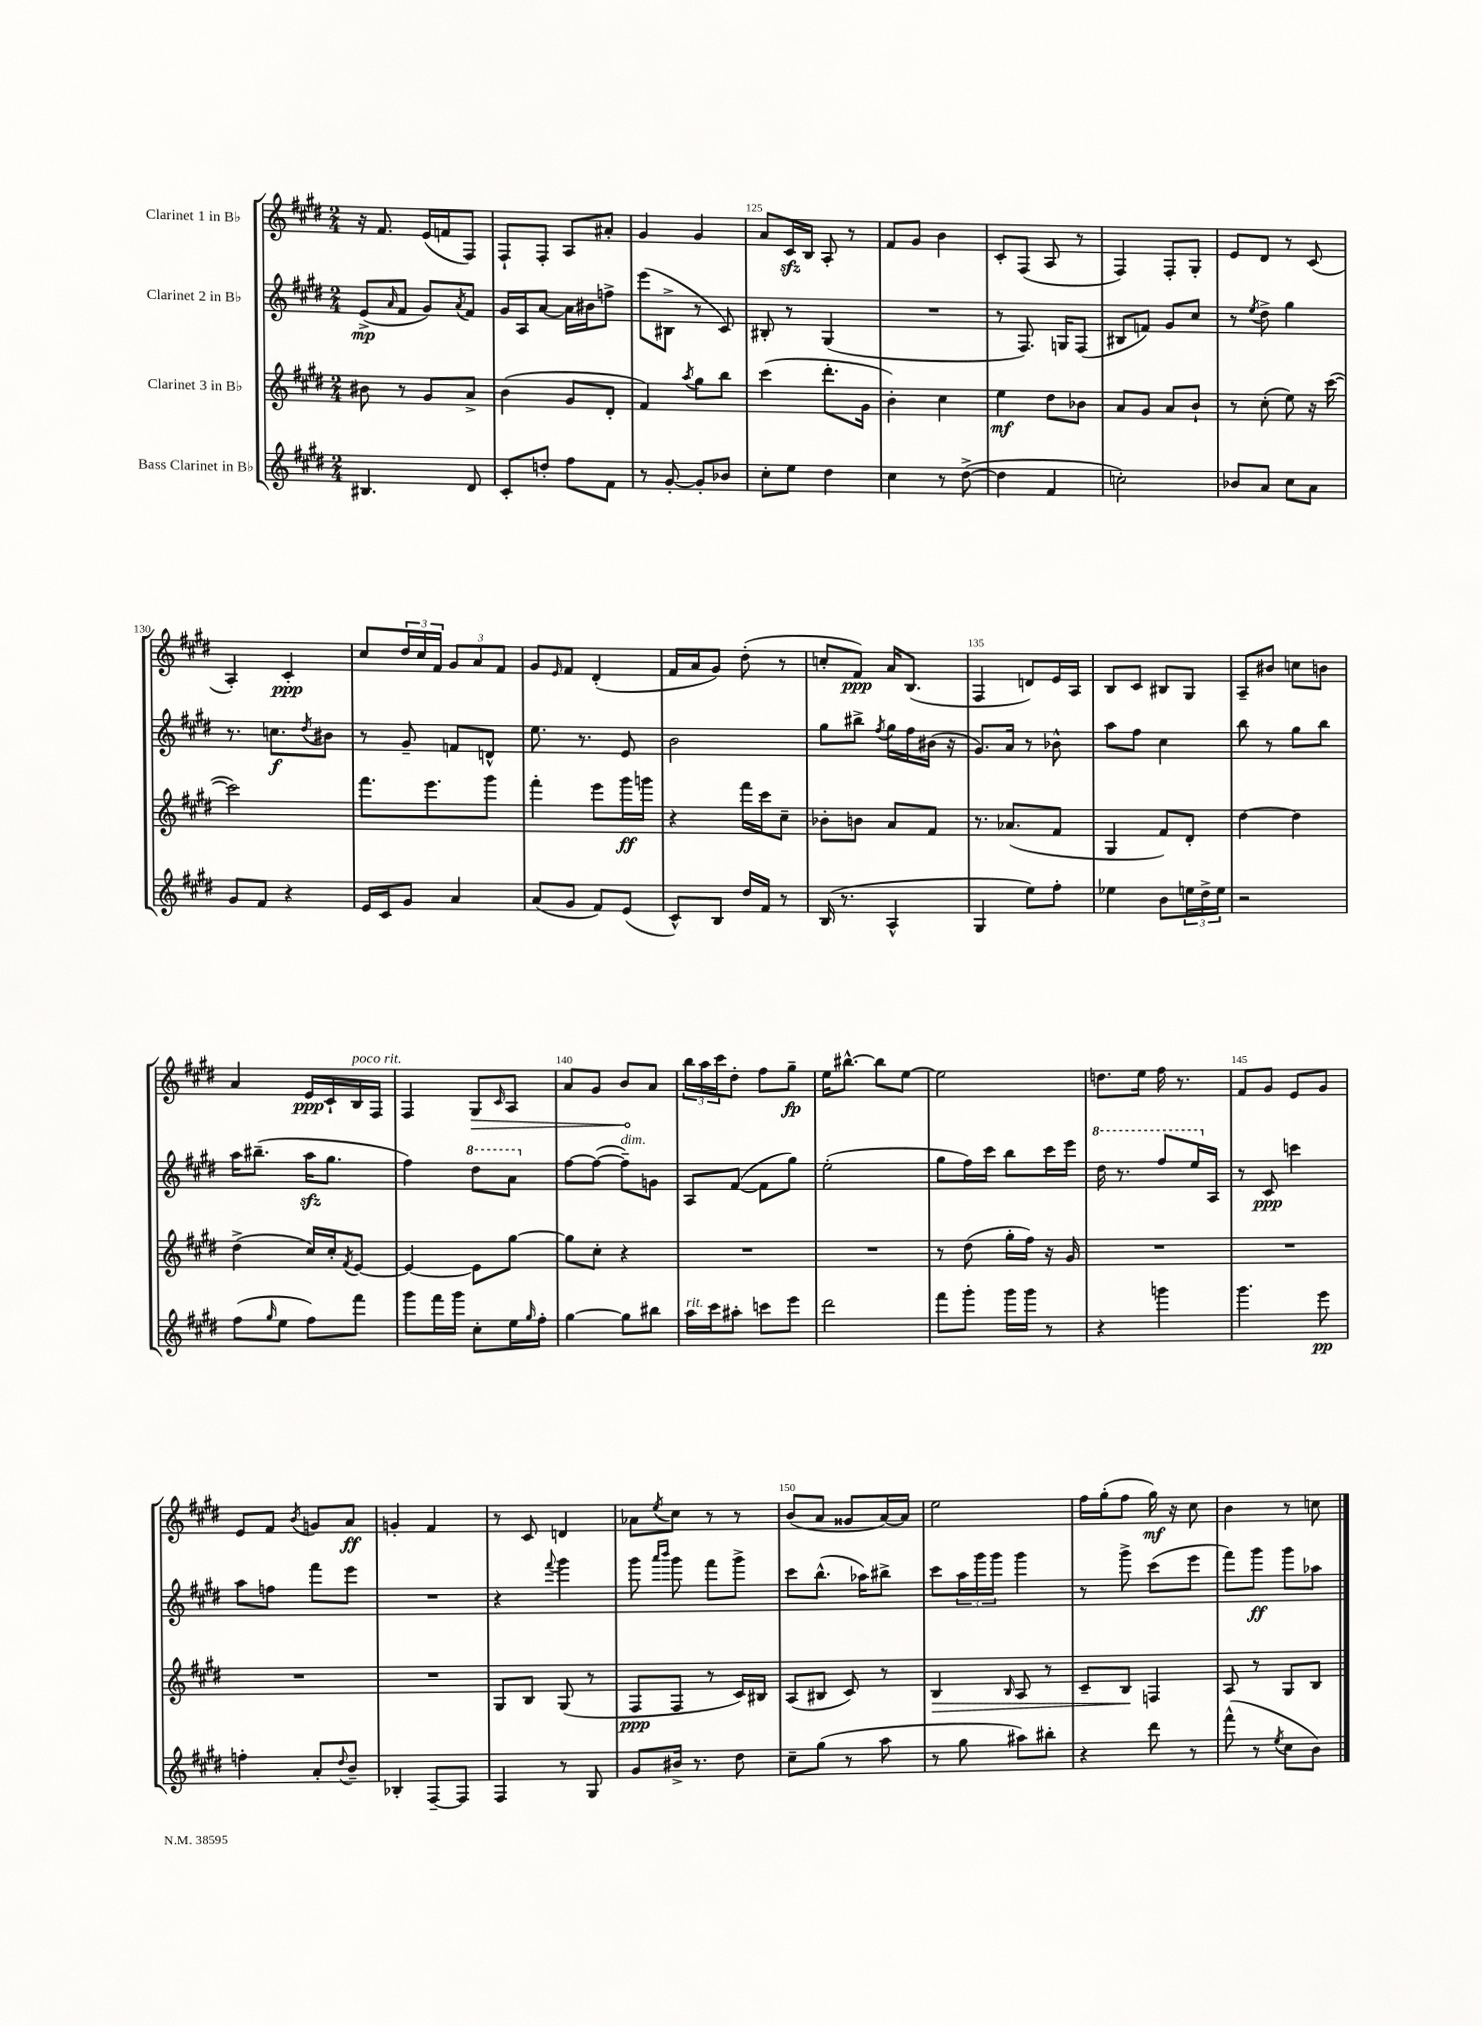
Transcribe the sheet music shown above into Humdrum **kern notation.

**kern	**kern	**kern	**kern
*staff4	*staff3	*staff2	*staff1
*clefG2	*clefG2	*clefG2	*clefG2
*k[f#c#g#d#]	*k[f#c#g#d#]	*k[f#c#g#d#]	*k[f#c#g#d#]
*M2/4	*M2/4	*M2/4	*M2/4
4.B#	8b#	(8e^	16r
.	.	.	8.f#
.	.	16qqa	.
.	8r	8f#	.
.	8g#	8g#)	(16e
.	.	.	16f
.	.	8qa	.
8d#	8a^	8f#	8F#)
=	=	=	=
8c#'	(4b	16g#	8F#`
.	.	16A	.
8dd'	.	[8a	8F#'
8ff#	8g#	16a]	8A
.	.	16b#	.
8f#	8d#'	8ff^	8a#'
=	=	=	=
8r	4f#)	(8eee	4g#
[8g#'	.	8B#^	.
.	8qaa	.	.
8g#']	8gg#	8r	4g#
8b-	8bb	8c#)	.
=	=	=	=
8cc#'	(4ccc#	8B#'	8a
8ee	.	8r	16c#
.	.	.	16B
4dd#	8.ddd#'	(4G#	8A'
.	.	.	8r
.	16g#	.	.
=	=	=	=
4cc#	4b')	2r	8f#
.	.	.	8g#
8r	4cc#	.	4b
([8dd#^	.	.	.
=	=	=	=
4dd#]	4ee	8r	8c#'
.	.	8.F#)	(8F#
4f#	8dd#	.	8A
.	.	16G	.
.	8b-	(8F#	8r
=	=	=	=
2cc')	8a	8B#	4F#)
.	8g#	8f)	.
.	8a	8g#	8F#'
.	8b`	8cc#	8G#'
=	=	=	=
8b-	8r	8r	8e
.	.	8qee	.
8a	(8cc#'	8dd#^	8d#
8cc#	8ee)	4gg#	8r
8a	16r	.	(8c#
.	([16ccc#	.	.
=	=	=	=
8g#	2ccc#])	8.r	4A')
8f#	.	.	.
.	.	8.cc	.
4r	.	.	4c#'
.	.	8qdd#	.
.	.	8b#	.
=	=	=	=
16e	8.fff#	8r	8cc#
16c#	.	.	.
8g#	.	8g#~	24dd#
.	.	.	24cc#
.	8.eee	.	.
.	.	.	24f#
4a	.	8f	12g#
.	.	.	12a
.	8ggg#	8d^^	.
.	.	.	12f#
=	=	=	=
(8a	4fff#'	8.ee	8g#
.	.	.	16qqe
8g#	.	.	8f#
.	.	8.r	.
8f#)	8eee	.	(4d#'
(8e	16ggg#	8e	.
.	16ggg	.	.
=	=	=	=
8c#^^)	4r	2b	16f#
.	.	.	16a
8B	.	.	8g#)
16dd#	16fff#	.	(8dd#'
16f#	16ccc#	.	.
8r	8cc#~	.	8r
=	=	=	=
(16B	8b-'	8gg#	8cc'
8.r	.	.	.
.	8b	8bb#^	8f#)
.	.	8qff#	.
4A^^	8a	16gg#	16a
.	.	16ff#	(8.B
.	8f#	(16b#	.
.	.	16r	.
=	=	=	=
4G#	8.r	8.g#)	4F#
.	(8.a-	16a	.
8ee)	.	8r	8d)
8ff#'	8f#	8b-^^	16e
.	.	.	16A
=	=	=	=
4ee-	4G#	8aa	8B
.	.	8ff#	8c#
8b	8f#)	4cc#	8B#
24ee	8d#'	.	8G#
24dd#^	.	.	.
24ee	.	.	.
=	=	=	=
2r	[4dd#	8bb	8A~
.	.	8r	8b#
.	4dd#]	8gg#	8cc
.	.	8bb	8b
=	=	=	=
(8ff#	(4dd#^	16aa	4a
.	.	(8.bb#~	.
16qqgg#	.	.	.
8ee	.	.	.
8ff#)	16cc#)	16aa	16e
.	16cc#'	8.gg#	16c#`
.	8qf#	.	.
8fff#	[8e	.	16B
.	.	.	16F#
=	=	=	=
8ggg#	4e_	4ff#)	4F#
16fff#	.	.	.
16ggg#	.	.	.
8cc#'	8e]	8ddd#	8G#
.	.	.	16qqc#
16ee	[8gg#	8aa	8A
16qqgg#	.	.	.
16ff#'	.	.	.
=	=	=	=
[4gg#	8gg#]	[8ff#	8a
.	8cc#'	(8ff#_	8g#
8gg#]	4r	8ff#~])	8b
8bb#	.	8g	8a
=	=	=	=
16aa	2r	8A	24bb
.	.	.	24aa
16ccc#	.	.	.
.	.	.	24ccc#
8aa#'	.	([8f#	8dd#'
8ccc	.	8f#]	8ff#
8eee	.	8gg#)	8gg#~
=	=	=	=
2ddd#	2r	(2ee'	16ee
.	.	.	[8.bb#^^
.	.	.	8bb#]
.	.	.	[8ee
=	=	=	=
8fff#	8r	8gg#	2ee]
8ggg#'	(8dd#	16ff#)	.
.	.	16ccc#	.
16ggg#	16gg#'	8bb	.
16ggg#	16ff#)	.	.
8r	16r	16ccc#	.
.	16g#	16eee	.
=	=	=	=
4r	2r	16ddd#	8.dd
.	.	8.r	.
.	.	.	16ee
4ggg	.	8fff#	16ff#
.	.	.	8.r
.	.	16eee	.
.	.	16A	.
=	=	=	=
4.ggg#	2r	8r	8f#
.	.	8c#	8g#
.	.	4ccc	8e
8eee	.	.	8g#
=	=	=	=
4ff'	2r	8aa	8e
.	.	8ff	8f#
.	.	.	8qb
8a'	.	8fff#	8g
8qqdd#	.	.	.
8b~	.	8eee	8a
=	=	=	=
4B-'	2r	2r	4g'
[8F#~	.	.	4f#
8F#]	.	.	.
=	=	=	=
4F#	8G#	4r	8r
.	8B	.	8c#
.	.	8qqfff#	.
8r	(8G#	4ggg#	4d
8G#	8r	.	.
=	=	=	=
8g#	8F#	8ggg#	8a-
.	.	16qqaaa	.
.	.	16qqbbb	8qee
16b#^	8F#	8ggg#	8cc#
8.r	.	.	.
.	8r	8fff#	8r
8dd#	16c#)	8ggg#^	8r
.	16B#	.	.
=	=	=	=
8cc#~	(8A	8ccc#	(8b
(8gg#	8B#	(8.bb^^	8a
8r	8c#)	.	8g##
.	.	16aa-)	.
8aa	8r	8bb#^	[16a)
.	.	.	16a]
=	=	=	=
8r	4B	8ccc#	2ee
8gg#	.	24aa	.
.	.	24ggg#	.
.	.	24ggg#	.
.	16qqB	.	.
8aa#)	8A	4ggg#	.
8bb#'	8r	.	.
=	=	=	=
4r	8c#~	8r	16ff#
.	.	.	(16gg#'
.	8B	8ggg#^	8ff#
8ddd#	4F	(8ccc#	16gg#)
.	.	.	16r
8r	.	8eee	8cc#
=	=	=	=
(8fff#^^	8A	8fff#)	4b
8r	8r	8ggg#	.
8qee	.	.	.
8cc#	8G#	8ggg#	8r
8b)	8B	8aa-	8cc
==	==	==	==
*-	*-	*-	*-
